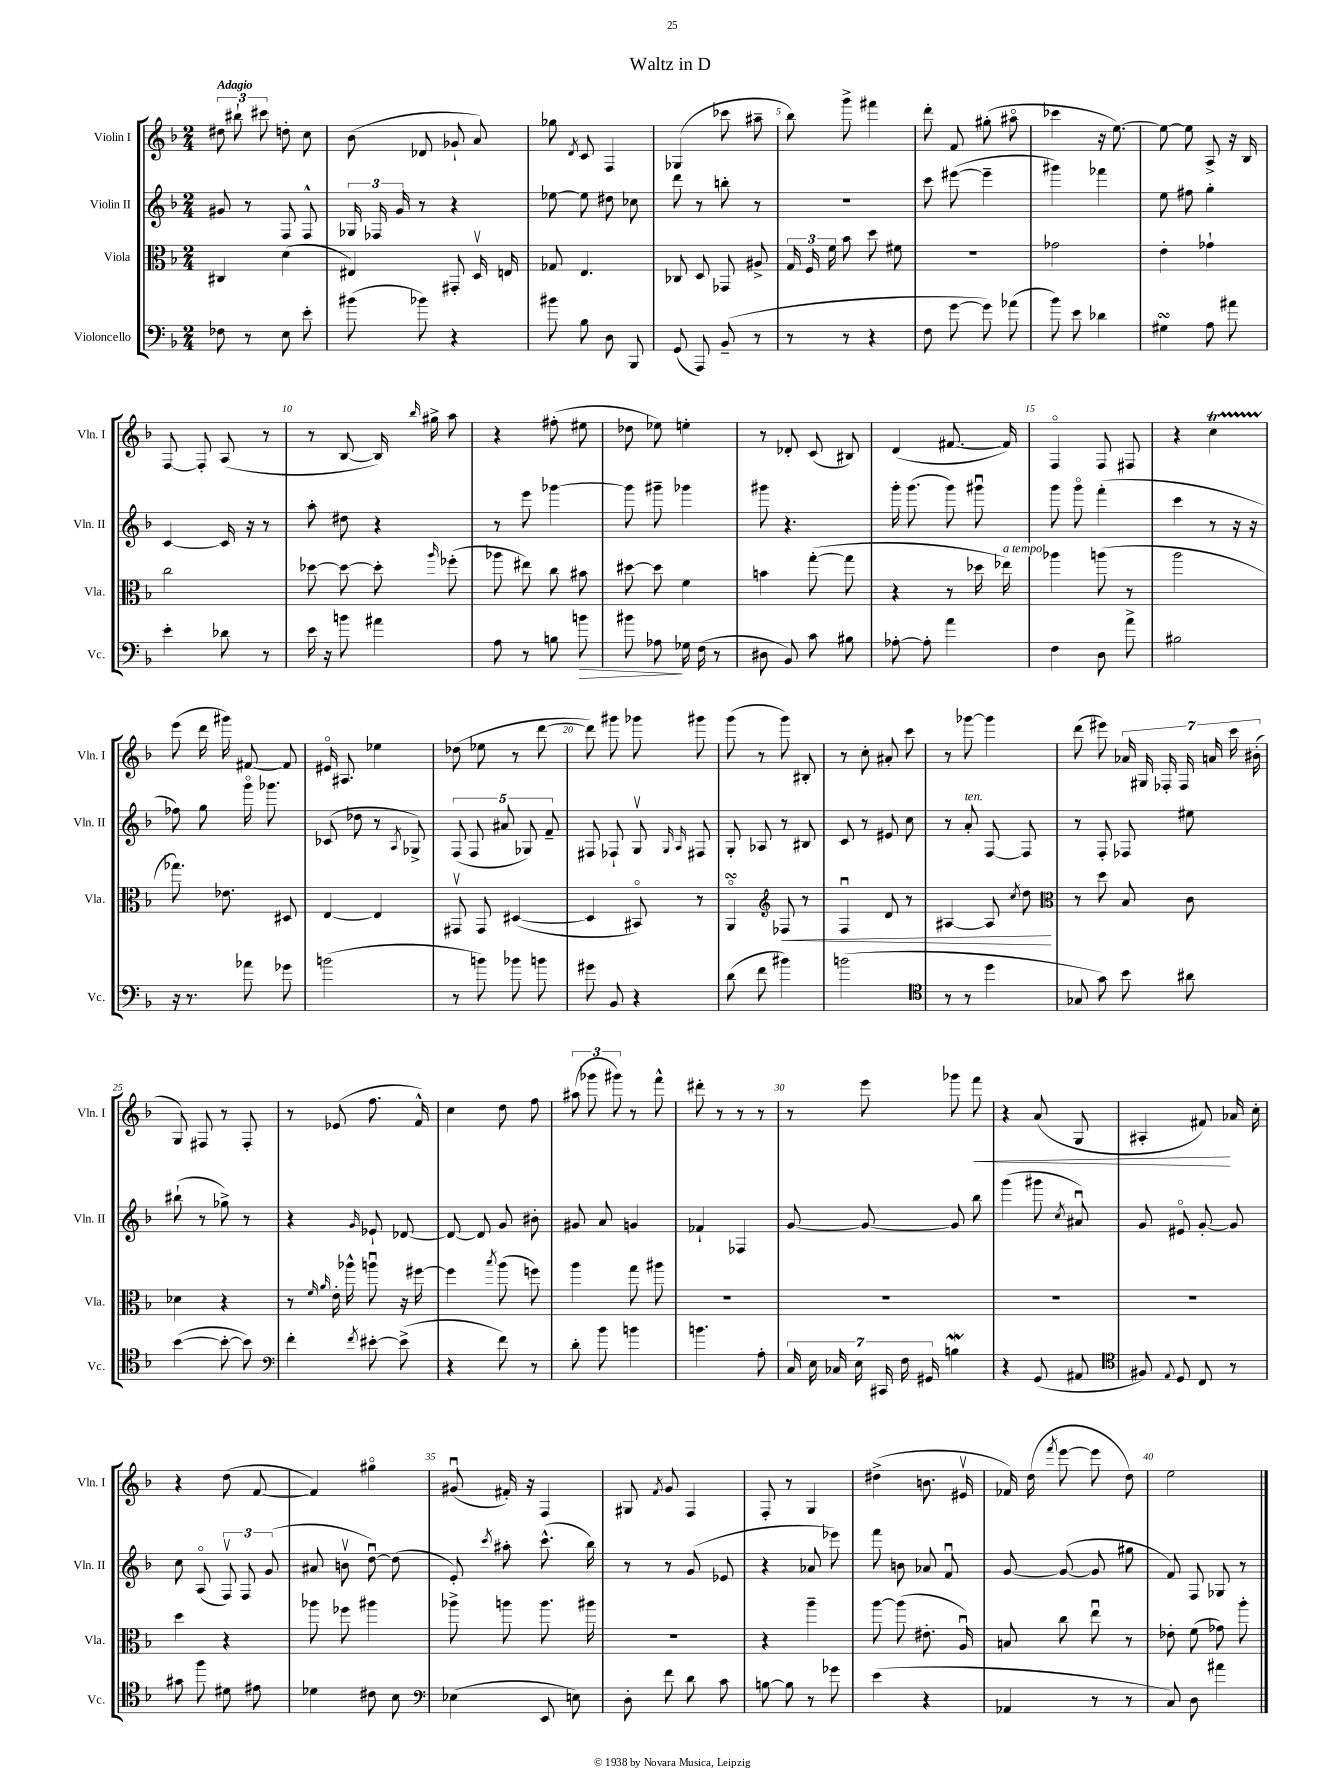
\header { title = "Waltz in D" }
<<
\new StaffGroup <<
\new Staff = "s0" \with { instrumentName = "Violin I" shortInstrumentName = "Vln. I" } {
    \clef treble \key f \major \numericTimeSignature \time 2/4 \tempo "Adagio"
    \autoBeamOff \tuplet 3/2 { dis''8 bis''8-! cis'''8 } d''8-. c''8 |
    bes'8( des'8 ges'8-! a'8) |
    ges''8 \acciaccatura { d'8 } c'8 f4 |
    ges4( ces'''8 ais''8-- |
    bes''8) g'''8-> fis'''4 |
    d'''8-. f'8 gis''8-.( ais''8\flageolet |
    ces'''4 r16 e''8.~) |
    e''8~ e''8 a8-> r16 bes16 |
    f8~ f8-. a8( r8 |
    r8 bes8~ bes16) \grace { bes''16 } gis''16-> a''8 |
    r4 fis''8-.( eis''8 |
    des''8 ees''8) e''4-. |
    r8 des'8-. c'8( bis8) |
    d'4( fis'8.~ fis'16) |
    f4\flageolet f8 fis8 |
    r4 c''4\startTrillSpan |
    e'''8\stopTrillSpan( d'''16 gis'''16) fis'8~ fis'8 |
    eis'16\flageolet ais8. ees''4 |
    des''8( ees''8 r8 d'''8~ |
    d'''8) gis'''8 ges'''8 gis'''8 |
    g'''8( r8 g'''8) bis8-. |
    r8 c''8-. ais'8-. c'''8 |
    r8 ges'''8~ ges'''4 |
    d'''8( eis'''8) \tuplet 7/4 { aes'16 gis16 fes16-. fes16 a'16 c'''16 bis'16-.( } |
    g8) fis8 r8 fis8-. |
    r8 ees'8( f''8. f'16-^) |
    c''4 d''8 f''8 |
    \tuplet 3/2 { ais''8( ges'''8 gis'''8) } r8 f'''8-^ |
    dis'''8-. r8 r8 r8 |
    r8 e'''8 ges'''8 f'''8\< |
    r4 a'8( g8 |
    ais4-. fis'8\!) aes'16 c''16-. |
    r4 d''8( f'8~ |
    f'4) gis''4\flageolet |
    gis'8\downbow( fis'16-.) r16 f4 |
    gis8 \acciaccatura { f'8 } g'8 f4 |
    f8-. r8 g4 |
    dis''4->( b'8. eis'16\upbow |
    fes'16) d''16( \acciaccatura { f'''8 } e'''8~ e'''8 d''8) |
    e''2 \bar "|." |
}
\new Staff = "s1" \with { instrumentName = "Violin II" shortInstrumentName = "Vln. II" } {
    \clef treble \key f \major \numericTimeSignature \time 2/4
    \autoBeamOff gis'8 r8 f8 f8-^ |
    \tuplet 3/2 { ges16 fes16 g'16 } r8 r4 |
    ees''8~ ees''8 dis''8 ces''8 |
    d'''8 r8 b''8-. r8 |
    r2 |
    c'''8 eis'''8~( eis'''4-- |
    gis'''4) fes'''4 |
    e''8 fis''8 g''4-. |
    c'4~ c'16 r16 r8 |
    a''8-. dis''8 r4 |
    r8 e'''8 ges'''4~ |
    ges'''8 gis'''8-- ges'''4 |
    gis'''8 r4. |
    g'''16-. g'''8.( g'''8) gis'''8\downbow |
    g'''8 g'''8\flageolet f'''4-.( |
    c'''4 r8 r16 r16 |
    fes''8) g''8 g'''16\flageolet ges'''8. |
    ces'8( des''8 r8 \acciaccatura { a8 } ges8->) |
    \tuplet 5/4 { f8( f8 ais'8 ges8) f'8-- } |
    fis8 fes8-! g8\upbow \grace { g16 a16 } fis8 |
    g8-. aes8 r8 bis8 |
    c'8 r8 eis'8 c''8 |
    r8 a'8-.^\markup { \italic "ten." } f8~ f8 |
    r8 f8-. fes8 eis''8 |
    bis''8-!( r8 ges''8->) r8 |
    r4 \grace { g'16 } ees'8-! des'8~ |
    des'8~ des'8 g'8 bis'8-. |
    gis'8 a'8 g'4 |
    fes'4-! fes4 |
    g'8~ g'8~ g'8 bes''8 |
    g'''4( gis'''8 \acciaccatura { c''8 } ais'8\downbow) |
    g'8 eis'8\flageolet g'8~-. g'8 |
    c''8 a8\flageolet( \tuplet 3/2 { f8\upbow) f8 g'8( } |
    ais'8 b'8\upbow d''8~\downbow) d''8( |
    e'8-.) \acciaccatura { c'''8 } ais''8-. c'''8.-^( bes''16) |
    r8 r8 g'8( ees'8 |
    r4 aes'8 ees'''8) |
    f'''8 b'8 aes'8 f'8\downbow |
    g'8~ g'8~( g'8 gis''8 |
    f'8) f8 ges8 r8 \bar "|." |
}
\new Staff = "s2" \with { instrumentName = "Viola" shortInstrumentName = "Vla." } {
    \clef alto \key f \major \numericTimeSignature \time 2/4
    \autoBeamOff cis4 d'4( |
    eis4) gis,8-. d16\upbow e16 |
    ges8 e4. |
    ces8 d8 ges,8 ais8-> |
    \tuplet 3/2 { g16 f16 f'16 } bes'8 d''8 fis'8 |
    r2 |
    ges'2 |
    e'4-. ges'4-! |
    c''2 |
    des''8~ des''8~ des''8-. \grace { a''16 } fes''8-.( |
    aes''8 eis''8) c''8 bis'8 |
    dis''8~ dis''8 f'4 |
    b'4 g''8~-.( g''8 |
    r4 r8 des''16 ees''16^\markup { \italic "a tempo" }) |
    aes''4 a''8( r8 |
    a''2 |
    ges''8.) ees'8. dis8 |
    e4~ e4 |
    gis,8\upbow gis,8 dis4~( |
    dis4 bis,8\flageolet) r8 |
    a,4\flageolet\turn \clef treble fes8\< r8 |
    f4\downbow d'8 r8 |
    ais4~ ais8 \acciaccatura { c''8 } d''8\! |
    \clef alto r8 d''8 bes8 c'8 |
    des'4 r4 |
    r8 \grace { f'16 a'16 } e'16-. aes''16-^ a''8\downbow r16 fis''16~ |
    fis''4 \acciaccatura { bes''8 } a''8( f''8) |
    a''4 g''8 ais''8 |
    R2 |
    R2 |
    R2 |
    R2 |
    d''4 r4 |
    aes''8 fes''8 ais''4 |
    aes''8-> a''8 a''8. ais''16 |
    r2 |
    r4 a''4-- |
    a''8~ a''8( eis'8.-. a16\downbow) |
    b8 c''8 e''8\downbow r8 |
    ees'8-. f'8( ges'8) a''8-. \bar "|." |
}
\new Staff = "s3" \with { instrumentName = "Violoncello" shortInstrumentName = "Vc." } {
    \clef bass \key f \major \numericTimeSignature \time 2/4
    \autoBeamOff fes8 r8 e8 e'8-. |
    bis'8( bes'8) r4 |
    bis'8 bes8 d8 bes,,8 |
    g,8( a,,8) bes,8--( r8 |
    r8 r8 r4 |
    f8 g'8~ g'8) aes'8( |
    bes'8) e'8 des'4 |
    gis4\turn a8 ais'8 |
    e'4-. des'8 r8 |
    e'16 r16 b'8 ais'4 |
    a8 r8 b8 b'8\> |
    bis'8 aes8\! ges16 f16( r8 |
    dis8 bes,8) c'8 bis8 |
    aes8~-. aes8-. a'4 |
    f4 d8 a'8-> |
    bis2 |
    r16 r8. aes'8 ges'8 |
    b'2( |
    r8 b'8) bes'8 b'8 |
    gis'8 bes,8 r4 |
    d'8( f'8 bis'4) |
    b'2( |
    \clef tenor r8 r8 d''4 |
    ges8 g'8) bes'8 ais'8 |
    bes'4~( bes'8~-. bes'8) |
    \clef bass f'4-. \acciaccatura { f'8 } eis'8~-. eis'8->( |
    r4 f'8) r8 |
    d'8-. bes'8 b'4 |
    b'4. a8-. |
    \tuplet 7/4 { c16 e16 ces16 e16 cis,16 f16 gis,16 } b4\mordent |
    r4 g,8( ais,8 |
    \clef tenor fis8) \appoggiatura { e8 } d8 c8 r8 |
    gis'8 f''8 dis'8 eis'8 |
    des'4 cis'8 bes8 |
    \clef bass ees4( e,8 e8) |
    d8-. f'8 d'8 c'8 |
    b8~ b8 r8 ges'8 |
    e'4( r4 |
    aes,4 r8 r8 |
    c8) d8 ais'4 \bar "|." |
}
>>
>>
\layout { \context { \Score \override BarNumber.break-visibility = ##(#f #t #t) barNumberVisibility = #(every-nth-bar-number-visible 5) } }
